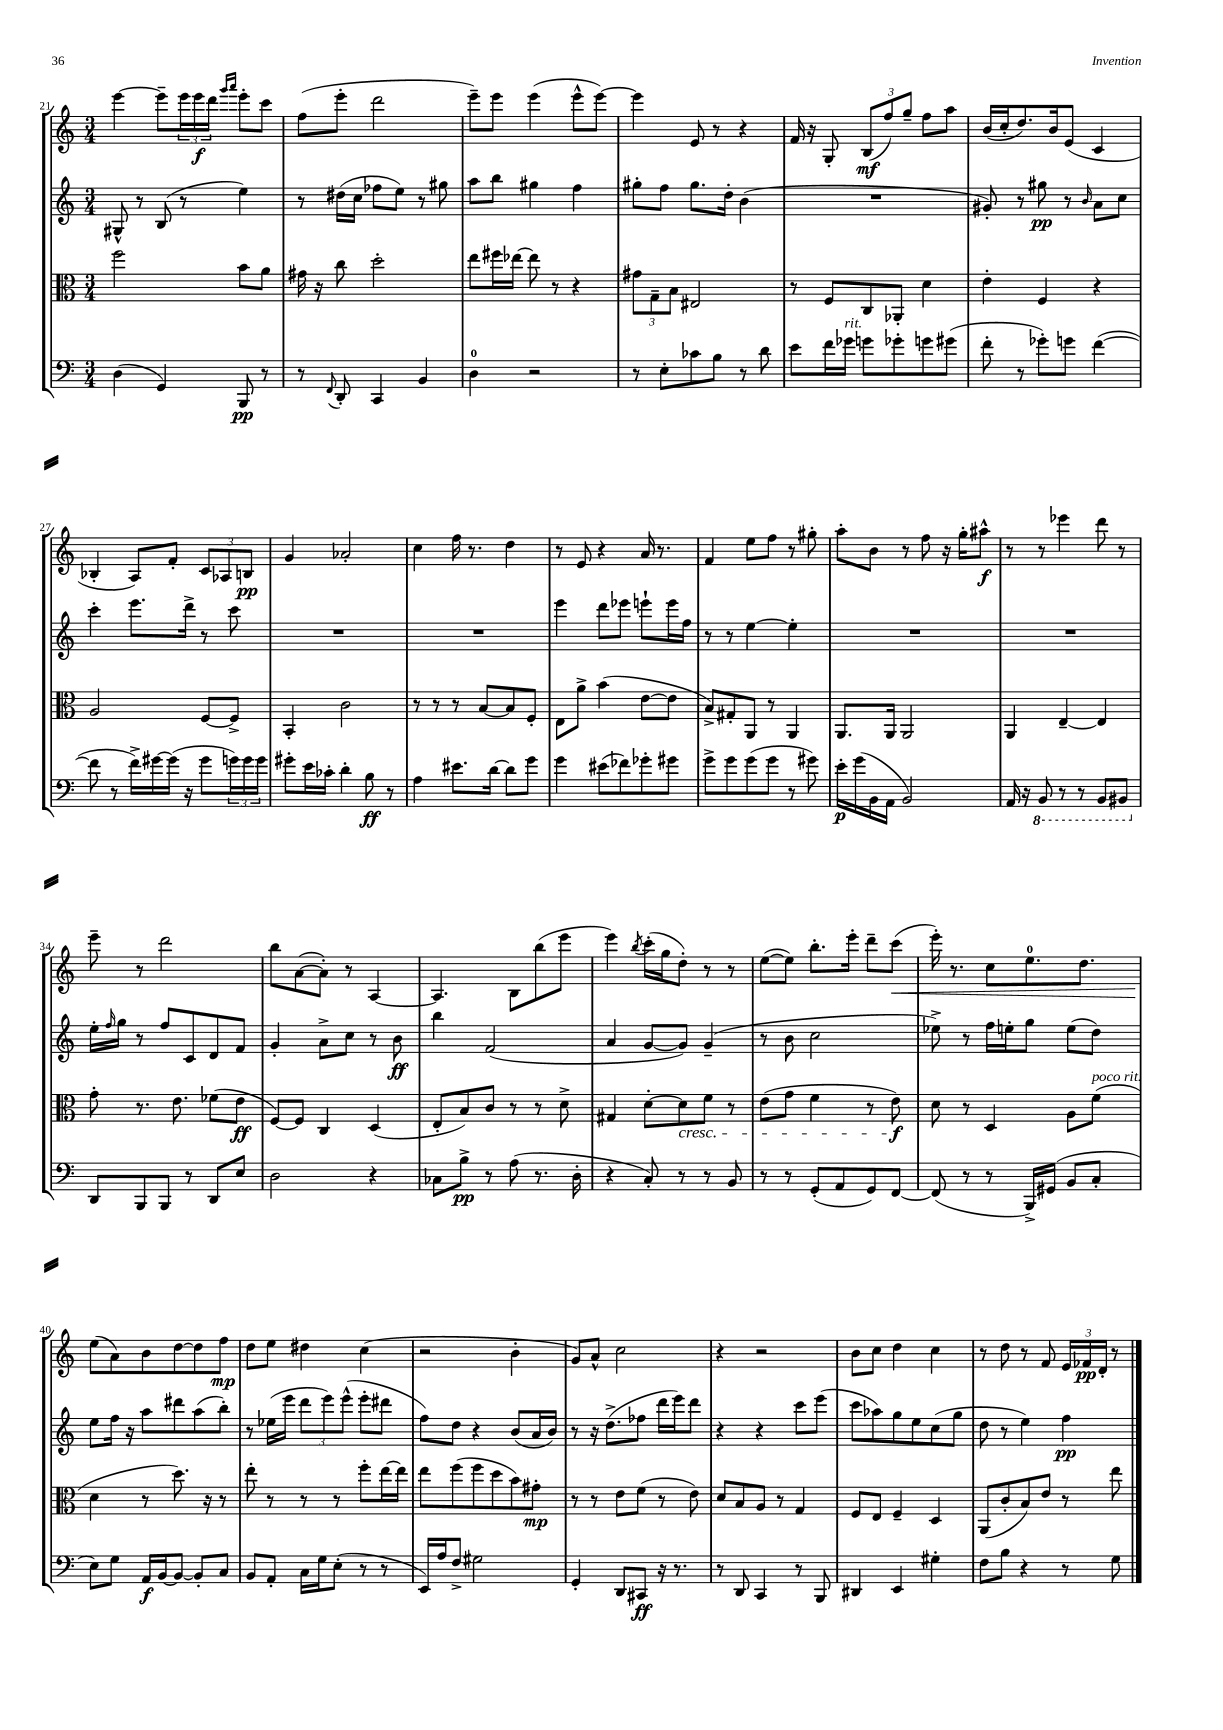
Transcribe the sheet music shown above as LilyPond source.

<<
\new StaffGroup <<
\new Staff = "s0" {
    \clef treble \key c \major \numericTimeSignature \time 3/4
    e'''4~ e'''8-- \tuplet 3/2 { e'''16 e'''16\f d'''16 } \grace { g'''16 a'''16 } e'''8-. c'''8 |
    f''8( e'''8-. d'''2 |
    e'''8--) e'''8 e'''4( e'''8-^ e'''8~) |
    e'''4 e'8 r8 r4 |
    f'16 r16 g8-. \tuplet 3/2 { b8\mf( f''8) g''8-- } f''8 a''8 |
    b'16( c''16-. d''8.) b'16 e'8( c'4 |
    bes4-. a8) f'8-. \tuplet 3/2 { c'8 aes8 b8\pp } |
    g'4 aes'2-. |
    c''4 f''16 r8. d''4 |
    r8 e'8 r4 a'16 r8. |
    f'4 e''8 f''8 r8 gis''8-. |
    a''8-. b'8 r8 f''8 r16 g''16-. ais''8-^\f |
    r8 r8 ees'''4 d'''8 r8 |
    e'''8-- r8 d'''2 |
    b''8 a'8~( a'8-.) r8 a4~ |
    a4. b8 b''8( e'''8 |
    e'''4) \acciaccatura { b''8 } c'''16-.( g''16 d''8-.) r8 r8 |
    e''8~( e''8) b''8.-. e'''16-. d'''8-- c'''8\<( |
    e'''16-.) r8. c''8 e''8.-0 d''8. |
    e''8\!( a'8) b'8 d''8~ d''8 f''8\mp |
    d''8 e''8 dis''4 c''4( |
    r2 b'4-. |
    g'8) a'8-^ c''2 |
    r4 r2 |
    b'8 c''8 d''4 c''4 |
    r8 d''8 r8 f'8 \tuplet 3/2 { e'16 fes'16\pp d'16-. } r8 \bar "|." |
}
\new Staff = "s1" {
    \clef treble \key c \major \numericTimeSignature \time 3/4
    gis8-^ r8 b8( r8 e''4) |
    r8 dis''16( c''16 fes''8 e''8) r8 gis''8 |
    a''8 b''8 gis''4 f''4 |
    gis''8-. f''8 gis''8. d''16-. b'4( |
    R2. |
    gis'8-.) r8 gis''8\pp r8 \grace { b'16 } a'8 c''8 |
    c'''4-. e'''8. d'''16-> r8 c'''8 |
    R2. |
    R2. |
    e'''4 d'''8 ees'''8 e'''8-! e'''16 f''16 |
    r8 r8 e''4~ e''4-. |
    R2. |
    R2. |
    e''16-. \grace { f''16 } g''16 r8 f''8 c'8 d'8 f'8 |
    g'4-. a'8-> c''8 r8 b'8\ff |
    b''4 f'2( |
    a'4 g'8~ g'8) g'4--( |
    r8 b'8 c''2 |
    ees''8->) r8 f''16 e''16-. g''8 e''8( d''8) |
    e''8 f''16 r16 a''8 dis'''8 a''8( b''8-.) |
    r8 ees''16( e'''16 \tuplet 3/2 { d'''8 e'''8) e'''8-^( } e'''8-. dis'''8 |
    f''8) d''8 r4 b'8( a'16 b'16) |
    r8 r16 d''8.->( fes''8 d'''16 e'''16) d'''8 |
    r4 r4 c'''8 e'''8( |
    c'''8 aes''8) g''8 e''8 c''8( g''8 |
    d''8 r8 e''4) f''4\pp \bar "|." |
}
\new Staff = "s2" {
    \clef alto \key c \major \numericTimeSignature \time 3/4
    f''2 b'8 a'8 |
    gis'16 r16 c''8 d''2-. |
    e''8 fis''16 ees''16~ ees''8 r8 r4 |
    \tuplet 3/2 { gis'8 g8-- b8 } eis2 |
    r8 f8 c8 aes,8-. d'4 |
    e'4-. f4 r4 |
    a2 f8~ f8-> |
    b,4-. c'2 |
    r8 r8 r8 b8~ b8 f8-. |
    e8 a'8-> b'4( e'8~ e'8 |
    b8->) gis8-. a,8 r8 a,4 |
    a,8. a,16 a,2 |
    a,4 e4~-- e4 |
    g'8-. r8. e'8. fes'8( e'8\ff |
    f8~) f8 c4 d4( |
    e8-. b8) c'8 r8 r8 d'8-> |
    gis4 d'8~-. d'8\cresc f'8 r8 |
    e'8( g'8 f'4 r8 e'8\f\!) |
    d'8 r8 d4 a8 f'8^\markup { \italic "poco rit." }( |
    d'4 r8 d''8.) r16 r8 |
    e''8-. r8 r8 r8 f''8-. e''16~ e''16 |
    e''8 f''8( f''8 d''8 b'8) gis'8-.\mp |
    r8 r8 e'8 f'8( r8 e'8) |
    d'8 b8 a8 r8 g4 |
    f8 e8 f4-- d4 |
    a,8( c'8-. b8) e'8 r8 e''8 \bar "|." |
}
\new Staff = "s3" {
    \clef bass \key c \major \numericTimeSignature \time 3/4
    d4( g,4) b,,8\pp r8 |
    r8 \appoggiatura { f,8 } d,8-. c,4 b,4 |
    d4-0 r2 |
    r8 e8-. ces'8 b8 r8 d'8 |
    e'8 f'16 ges'16^\markup { \italic "rit." } g'8 ges'8-. g'8 gis'8( |
    f'8-. r8 ges'8-.) g'8 f'4~( |
    f'8 r8 f'16->) gis'16~ gis'16( r16 gis'8 \tuplet 3/2 { g'16) g'16 g'16 } |
    gis'8-. e'16 ces'16-. d'4-. b8\ff r8 |
    a4 eis'8. d'16~ d'8 g'8 |
    g'4 eis'8( fes'8) ges'8-. gis'8 |
    g'8-> g'8 g'8( g'8 r8 gis'8) |
    e'16-.\p g'16( b,16 a,16 b,2) |
    a,16 r16 \ottava #-1 b,,8 r8 r8 b,,8 bis,,8 \ottava #0 |
    d,8 b,,8 b,,8 r8 d,8 e8 |
    d2 r4 |
    ces8 b8->\pp r8 a8( r8. d16-. |
    r4 c8-.) r8 r8 b,8 |
    r8 r8 g,8-.( a,8 g,8) f,8~ |
    f,8( r8 r8 b,,16->) gis,16( b,8 c8-. |
    e8) g8 a,16\f b,16~ b,8~ b,8-. c8 |
    b,8 a,8-. c16 g16 e8-.( r8 r8 |
    e,16) a16 f8-> gis2 |
    g,4-. d,8 cis,8\ff r16 r8. |
    r8 d,8 c,4 r8 b,,8 |
    dis,4 e,4 gis4-. |
    f8 b8 r4 r8 g8 \bar "|." |
}
>>
>>
\layout { \context { \Score currentBarNumber = #21 } }
